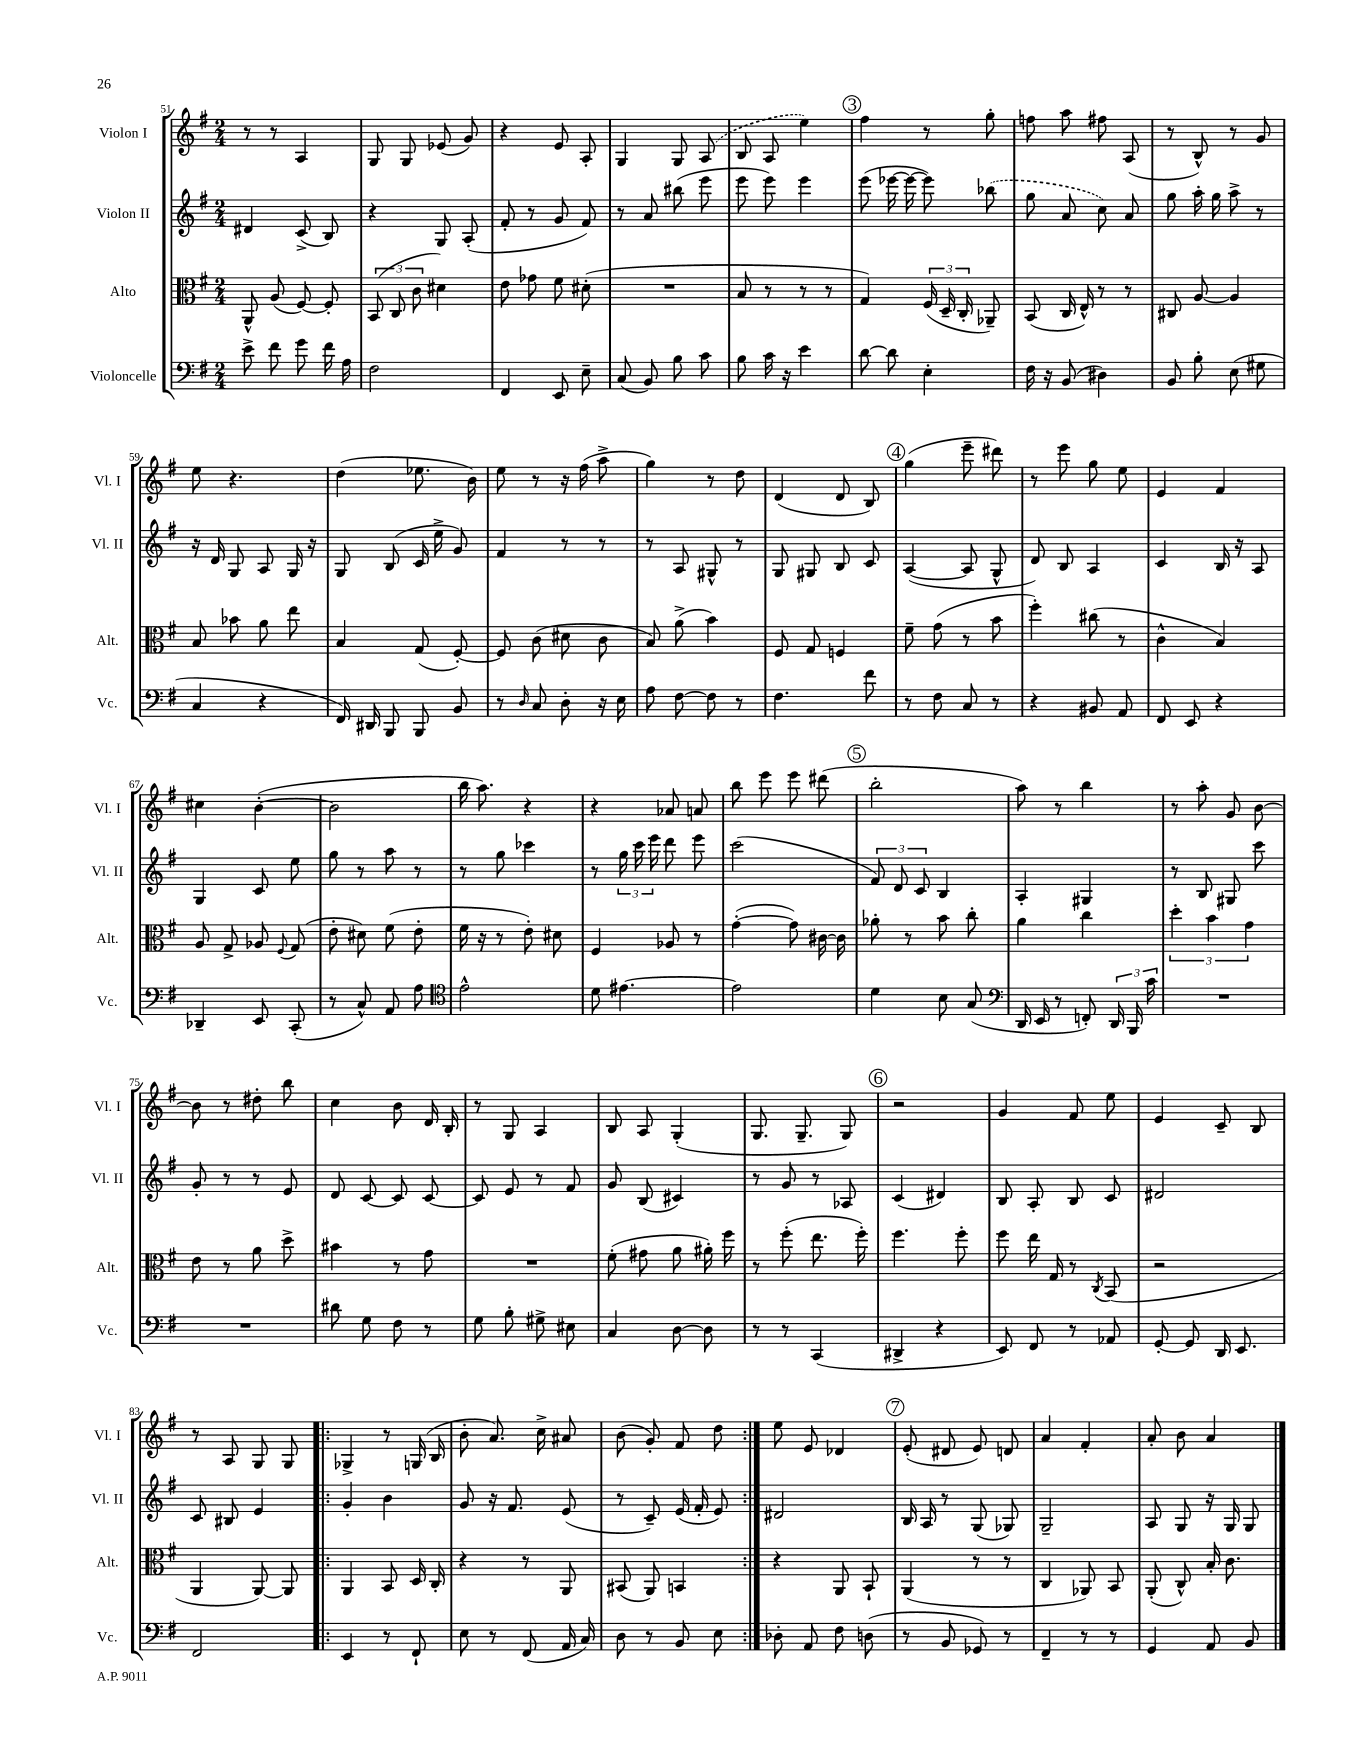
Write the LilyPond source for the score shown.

<<
\new StaffGroup <<
\new Staff = "s0" \with { instrumentName = "Violon I" shortInstrumentName = "Vl. I" } {
    \clef treble \key g \major \numericTimeSignature \time 2/4
    \autoBeamOff r8 r8 a4 |
    g8 g8 ees'8( g'8) |
    r4 e'8 a8-. |
    g4 g8 \once \slurDashed a8( |
    b8 a8 e''4) |
    \mark \markup { \circle "3" } fis''4 r8 g''8-. |
    f''8 a''8 fis''8 a8( |
    r8 b8-^) r8 g'8 |
    e''8 r4. |
    d''4( ees''8. b'16) |
    e''8 r8 r16 fis''16( a''8-> |
    g''4) r8 d''8 |
    d'4( d'8 b8) |
    \mark \markup { \circle "4" } g''4( e'''8-- dis'''8) |
    r8 e'''8 g''8 e''8 |
    e'4 fis'4 |
    cis''4 b'4~-.( |
    b'2 |
    b''16 a''8.) r4 |
    r4 aes'8 a'8 |
    b''8 e'''8 e'''8 dis'''8( |
    \mark \markup { \circle "5" } b''2-. |
    a''8) r8 b''4 |
    r8 a''8-. g'8 b'8~ |
    b'8 r8 dis''8-. b''8 |
    c''4 b'8 d'16 b16-. |
    r8 g8 a4 |
    b8 a8 g4-.( |
    g8. g8.-- g8) |
    \mark \markup { \circle "6" } r2 |
    g'4 fis'8 e''8 |
    e'4 c'8-- b8 |
    r8 a8 g8 g8 |
    \repeat volta 2 { ges4-> r8 g16( b16 |
    b'8-. a'8.) c''16-> ais'8 |
    b'8( g'8-.) fis'8 d''8 | }
    e''8 e'8 des'4 |
    \mark \markup { \circle "7" } e'8-.( dis'8 e'8) d'8 |
    a'4 fis'4-. |
    a'8-. b'8 a'4 \bar "|." |
}
\new Staff = "s1" \with { instrumentName = "Violon II" shortInstrumentName = "Vl. II" } {
    \clef treble \key g \major \numericTimeSignature \time 2/4
    \autoBeamOff dis'4 c'8->( b8) |
    r4 g8 a8-.( |
    fis'8-. r8 g'8 fis'8) |
    r8 a'8 bis''8( e'''8 |
    e'''8 e'''8) e'''4 |
    \mark \markup { \circle "3" } e'''8( ees'''16~ ees'''16~ ees'''8) \once \slurDashed bes''8( |
    g''8 a'8 c''8) a'8 |
    g''8 a''16-. g''16 a''8-> r8 |
    r16 d'16 g8 a8 g16 r16 |
    g8 b8( c'16 e''16-> g'8) |
    fis'4 r8 r8 |
    r8 a8 gis8-^ r8 |
    g8 gis8 b8 c'8 |
    \mark \markup { \circle "4" } a4~( a8 g8-^ |
    d'8) b8 a4 |
    c'4 b16 r16 a8 |
    g4 c'8 e''8 |
    g''8 r8 a''8 r8 |
    r8 g''8 ces'''4 |
    r8 \tuplet 3/2 { g''16 c'''16 e'''16 } d'''8 e'''8 |
    c'''2( |
    \mark \markup { \circle "5" } \tuplet 3/2 { fis'8) d'8 c'8 } b4 |
    a4-. gis4 |
    r8 b8 gis8 c'''8 |
    g'8-. r8 r8 e'8 |
    d'8 c'8~ c'8 c'8~ |
    c'8 e'8 r8 fis'8 |
    g'8 b8( cis'4) |
    r8 g'8 r8 aes8 |
    \mark \markup { \circle "6" } c'4( dis'4) |
    b8 a8-. b8 c'8 |
    dis'2 |
    c'8 bis8 e'4 |
    \repeat volta 2 { g'4-. b'4 |
    g'8 r16 fis'8. e'8( |
    r8 c'8--) e'16( fis'16-. e'8) | }
    dis'2 |
    \mark \markup { \circle "7" } b16 a16 r8 g8( ges8) |
    g2-- |
    a8 g8 r16 g16 g8 \bar "|." |
}
\new Staff = "s2" \with { instrumentName = "Alto" shortInstrumentName = "Alt." } {
    \clef alto \key g \major \numericTimeSignature \time 2/4
    \autoBeamOff a,8-^ a8( fis8~) fis8-. |
    \tuplet 3/2 { b,8( c8 c'8 } dis'4) |
    e'8 ges'8 fis'8 dis'8-.( |
    R2 |
    b8 r8 r8 r8 |
    \mark \markup { \circle "3" } g4) \tuplet 3/2 { fis16( d16-- c16-. } aes,8--) |
    b,8( c16 e16-^) r8 r8 |
    cis8 a8~ a4 |
    b8 bes'8 a'8 e''8 |
    b4 g8( fis8~-.) |
    fis8 c'8( dis'8 c'8 |
    b8) a'8->( b'4) |
    fis8 g8 f4 |
    \mark \markup { \circle "4" } fis'8-- g'8( r8 b'8 |
    fis''4-.) cis''8( r8 |
    c'4-^ b4) |
    a8 g8-> aes8 \appoggiatura { fis8 } g8( |
    e'8-. dis'8) fis'8( e'8-. |
    fis'16 r16 r8 e'8-.) dis'8 |
    fis4 aes8 r8 |
    g'4~-.( g'8) cis'16~ cis'16 |
    \mark \markup { \circle "5" } aes'8-. r8 b'8 c''8-. |
    a'4 c''4 |
    \tuplet 3/2 { d''4-. b'4 g'4 } |
    e'8 r8 a'8 d''8-> |
    bis'4 r8 g'8 |
    R2 |
    fis'8-.( gis'8 a'8 ais'16-.) fis''16 |
    r8 fis''8-.( e''8. fis''16-.) |
    \mark \markup { \circle "6" } fis''4. fis''8-. |
    fis''8 e''16 g16 r8 \acciaccatura { c8 } b,8( |
    r2 |
    a,4 a,8~) a,8 |
    \repeat volta 2 { a,4 b,8 d16 c16-. |
    r4 r8 a,8 |
    bis,8( a,8) b,4 | }
    r4 a,8 b,8-! |
    \mark \markup { \circle "7" } a,4( r8 r8 |
    c4 aes,8) b,8 |
    a,8-.( c8-^) b16-. c'8. \bar "|." |
}
\new Staff = "s3" \with { instrumentName = "Violoncelle" shortInstrumentName = "Vc." } {
    \clef bass \key g \major \numericTimeSignature \time 2/4
    \autoBeamOff e'8-> fis'8 g'8 fis'16 a16 |
    fis2 |
    fis,4 e,8 e8-- |
    c8( b,8) b8 c'8 |
    b8 c'16 r16 e'4 |
    \mark \markup { \circle "3" } d'8~ d'8 e4-. |
    fis16 r16 b,8( dis4) |
    b,8 b8-. e8( gis8 |
    c4 r4 |
    fis,16) dis,16 b,,8 b,,8 b,8 |
    r8 \grace { d16 } c8 d8-. r16 e16 |
    a8 fis8~ fis8 r8 |
    fis4. fis'8 |
    \mark \markup { \circle "4" } r8 fis8 c8 r8 |
    r4 bis,8 a,8 |
    fis,8 e,8 r4 |
    des,4-- e,8 c,8-.( |
    r8 c8-^) a,8 a8 |
    \clef tenor e'2-^ |
    d'8 eis'4.~ |
    eis'2 |
    \mark \markup { \circle "5" } d'4 b8 g8( |
    \clef bass d,16 e,16 r8 f,8-.) \tuplet 3/2 { d,16 b,,16 c'16 } |
    R2 |
    R2 |
    dis'8 g8 fis8 r8 |
    g8 b8-. gis8-> eis8 |
    c4 d8~ d8 |
    r8 r8 c,4( |
    \mark \markup { \circle "6" } dis,4-> r4 |
    e,8) fis,8 r8 aes,8 |
    g,8~-. g,8 d,16 e,8. |
    fis,2 |
    \repeat volta 2 { e,4 r8 fis,8-! |
    e8 r8 fis,8( a,16 c16) |
    d8 r8 b,8 e8 | }
    des8-. a,8 fis8 d8( |
    \mark \markup { \circle "7" } r8 b,8 ges,8) r8 |
    fis,4-- r8 r8 |
    g,4 a,8 b,8 \bar "|." |
}
>>
>>
\layout { \context { \Score currentBarNumber = #51 } }
